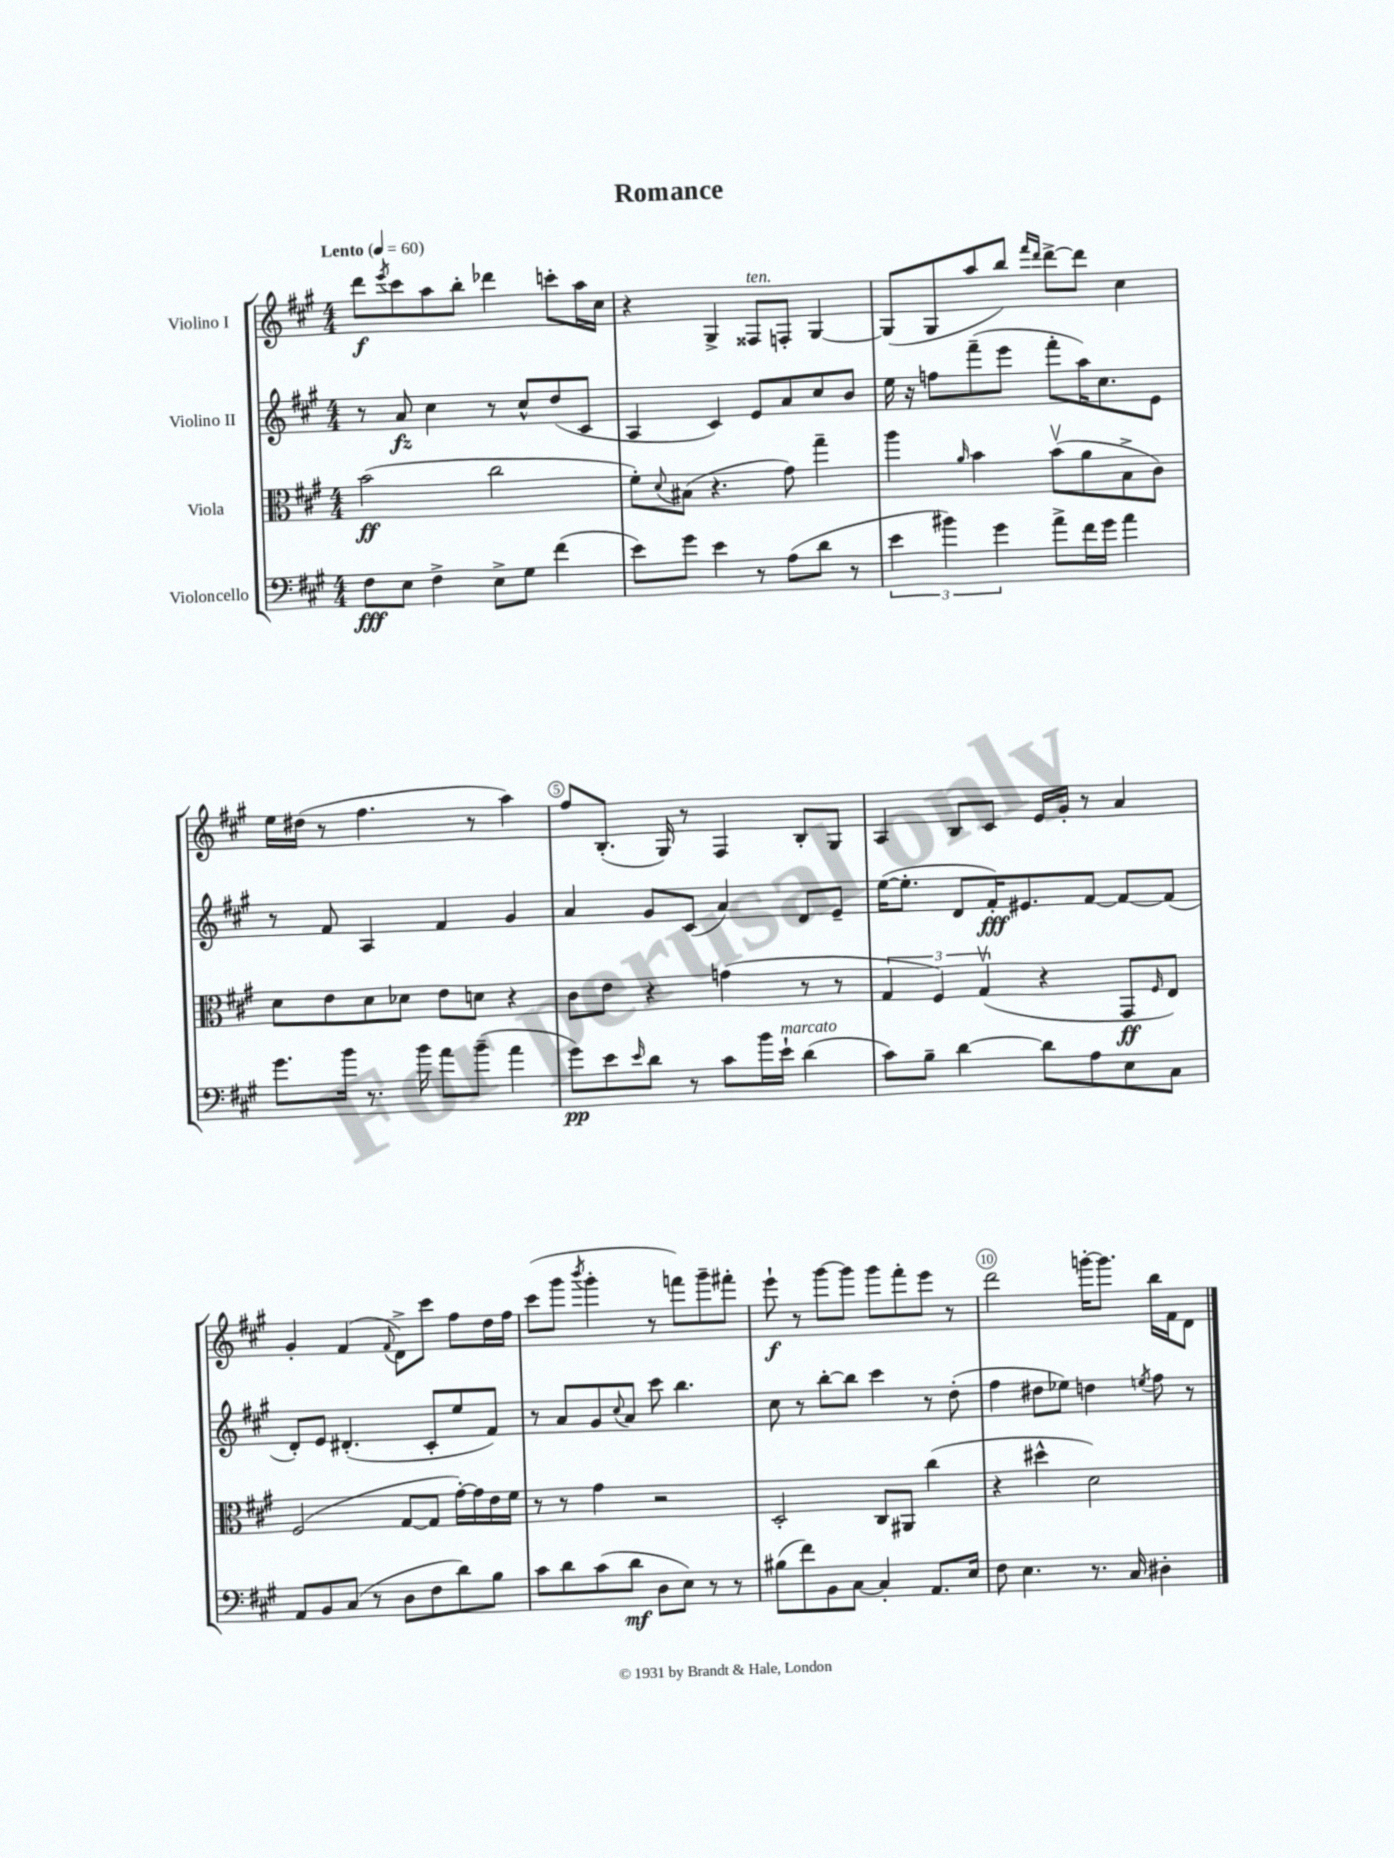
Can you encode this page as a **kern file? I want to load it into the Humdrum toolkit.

**kern	**kern	**kern	**kern
*staff4	*staff3	*staff2	*staff1
*clefF4	*clefC3	*clefG2	*clefG2
*k[f#c#g#]	*k[f#c#g#]	*k[f#c#g#]	*k[f#c#g#]
*M4/4	*M4/4	*M4/4	*M4/4
*MM60	*MM60	*MM60	*MM60
8F#	(2b	8r	8ddd
.	.	.	8qeee
8E	.	8a	8ccc#
4F#^	.	4cc#	8aa
.	.	.	8bb'
8E^	2cc#	8r	4ddd-
8G#	.	8cc#^^	.
(4f#	.	(8dd	8ccc'
.	.	8c#	16aa
.	.	.	16cc#
=	=	=	=
8e)	8f#')	4A	4r
.	8qqd	.	.
8g#	(8B#	.	.
4e	4.r	4c#)	4G#^
8r	.	8e	8F##
(8A	8g#)	8a	8F'
8d	4gg#~	8cc#	[4G#
8r	.	8b	.
=	=	=	=
6e	4aa	16ee	(8G#]
.	.	16r	.
.	.	8ff	8G#
6b#)	.	.	.
.	16qqa	.	.
.	4b	(8fff#~	8aa
6g#	.	.	.
.	.	8eee	8bb)
.	.	.	16qqfff#
.	.	.	16qqddd
8a^	(8bv	8fff#'	[8ddd^
16f#	8a	16aa)	8ddd]
16g#	.	8.cc#	.
4a	8B^	.	4cc#
.	8c#)	8e	.
=	=	=	=
8.g#	8d	8r	16ee
.	.	.	(16dd#
.	8e	8f#	8r
16b	.	.	.
8.r	8d	4A	4.ff#
.	8d-	.	.
16b	.	.	.
8a	8e	4f#	.
(8b~	8d	.	8r
4a	4r	4g#	4aa)
=	=	=	=
8g#)	8c#	4a	8ff#
8e	8e	.	(8.B'
16qqe	.	.	.
8d	4r	8g#	.
.	.	.	16G#)
8r	.	(8c#	8r
8c#	(4g	4a)	4F#
16b	.	.	.
16e`	.	.	.
(4d	8r	8d	8B'
.	8r	8e~	8G#
=	=	=	=
8c#)	6G#	([16ee	4A
.	.	8.ee']	.
8B~	.	.	.
.	6F#)	.	.
[4d	.	8d	8B
.	(6G#v	.	.
.	.	16f#')	8c#
.	.	8.e#	.
8d]	4r	.	16e
.	.	.	16g#'
8A	.	[8f#	8r
8E	8GG#	8f#_	4a
.	16qqF#	.	.
8C#	8E)	(8f#]	.
=	=	=	=
8AA	(2F#	8d')	4g#'
8BB	.	8e	.
(8C#	.	(4.d#'	(4f#
8r	.	.	.
.	.	.	8qqf#
8D	[8G#	.	8d^)
8F#	8G#]	8c#'	8ccc#
8d)	[16g#')	8ee	8ff#
.	16g#]	.	.
8B	16e	8f#)	16dd
.	16f#	.	16ff#
=	=	=	=
8c#	8r	8r	(8ccc#
8d	8r	8a	8ggg#
.	.	.	8qbbb
(8c#	4g#	8g#	4ggg#'
.	.	8qqcc#	.
8d	.	8a	.
8D	2r	8ccc#	8r
8E)	.	4.bb	8fff)
8r	.	.	8ggg#~
8r	.	.	8fff#'
=	=	=	=
(8B#	2D'	8cc#	8eee`
8f#)	.	8r	8r
8BB	.	[8bb'	[8ggg#
[8C#	.	8bb]	8ggg#]
4C#']	8C#	4ccc#	8ggg#
.	8AA#	.	8fff#'
8.AA	(4cc#	8r	8eee
.	.	(8dd'	8r
16E	.	.	.
=	=	=	=
8F#	4r	4ff#	2ddd
4.E	.	.	.
.	4dd#^^	8dd#	.
.	.	8ee-)	.
8.r	2d)	4dd	[16ggg'
.	.	.	8.ggg]
16C#	.	.	.
.	.	8qee	.
4D#'	.	8ff#	16bb
.	.	.	16f#
.	.	8r	8d
==	==	==	==
*-	*-	*-	*-
